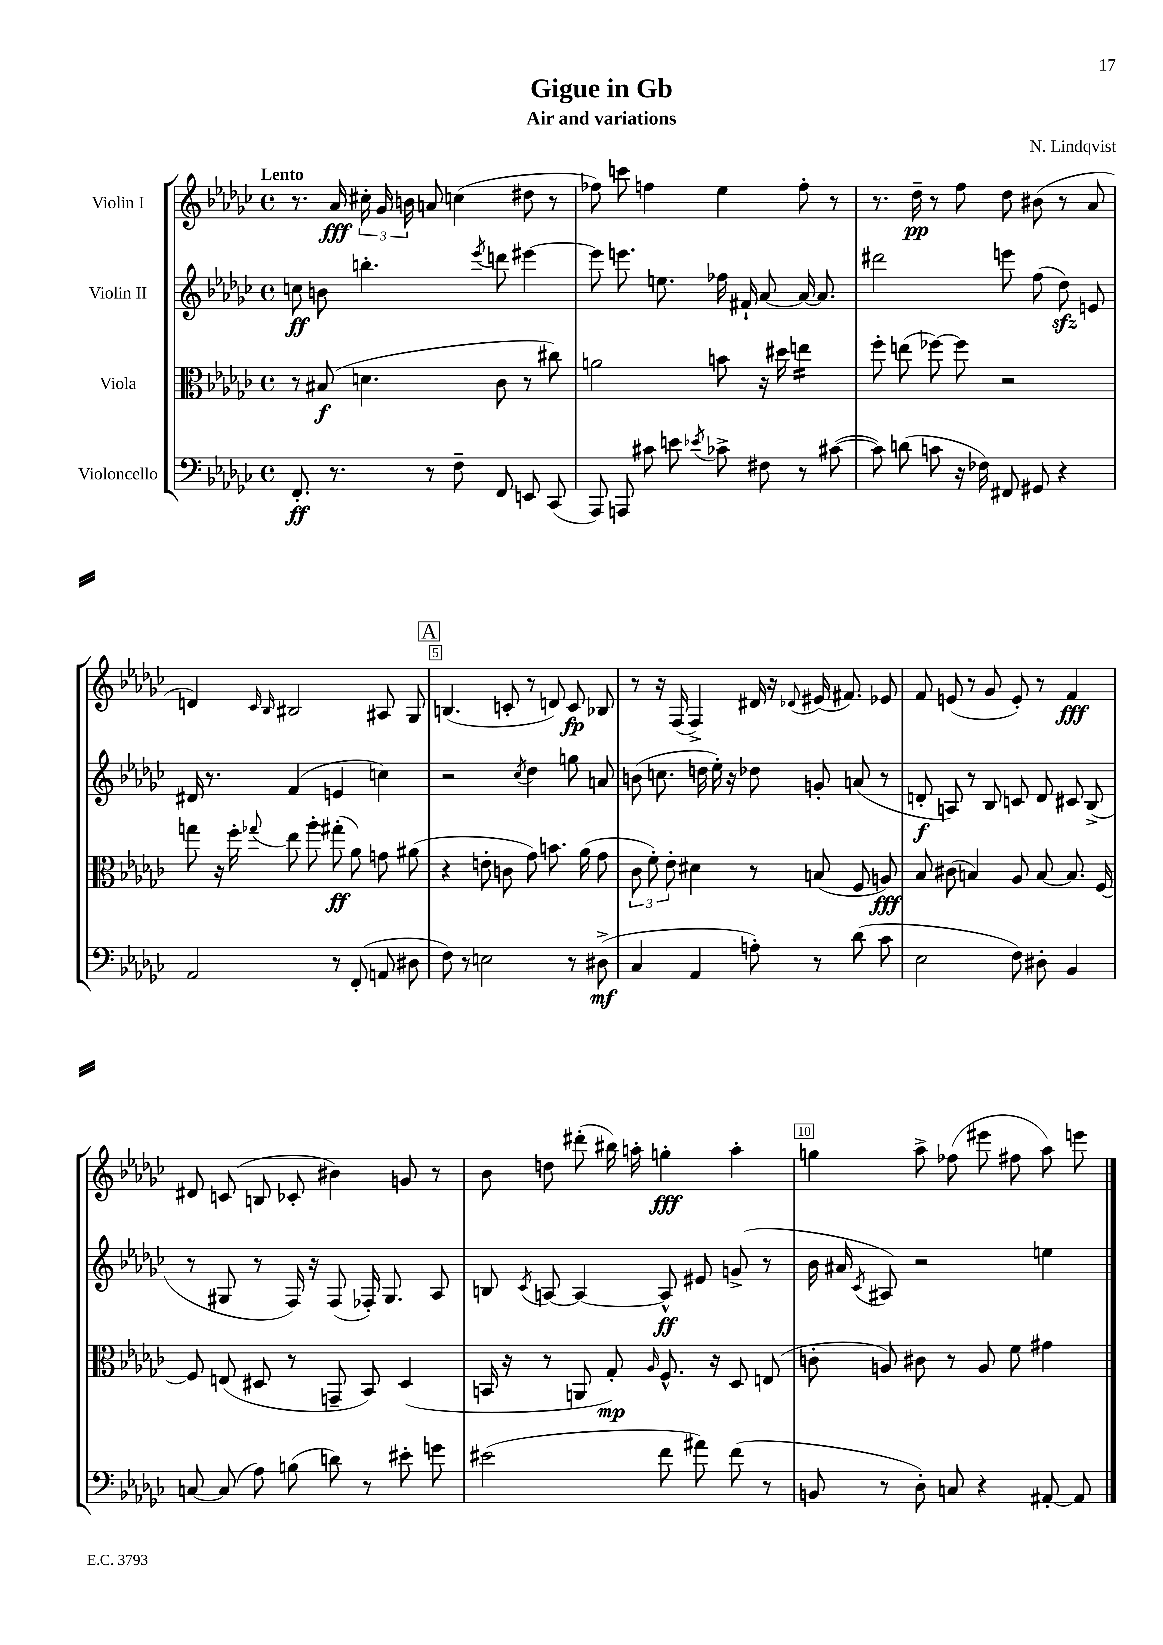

**kern	**dynam	**kern	**dynam	**kern	**dynam	**kern	**dynam
*part4	*part4	*part3	*part3	*part2	*part2	*part1	*part1
*staff4	*staff4	*staff3	*staff3	*staff2	*staff2	*staff1	*staff1
*I"Violoncello	*	*I"Viola	*	*I"Violin II	*	*I"Violin I	*
*clefF4	*	*clefC3	*	*clefG2	*	*clefG2	*
*k[b-e-a-d-g-c-]	*	*k[b-e-a-d-g-c-]	*	*k[b-e-a-d-g-c-]	*	*k[b-e-a-d-g-c-]	*
*M4/4	*	*M4/4	*	*M4/4	*	*M4/4	*
*met(c)	*	*met(c)	*	*met(c)	*	*met(c)	*
=1	=1	=1	=1	=1	=1	=1	=1
!	!	!	!	!	!	!LO:TX:a:B:t=Lento	!
8.FF'/	ff	8r	.	8ccn\	ff	8.r	.
.	.	(8B#X/	f	8bn\	.	.	.
8.r	.	.	.	.	.	16a-/	fff
.	.	4.dn\	.	4.bbn'\	.	24cc#X'\	.
.	.	.	.	.	.	24g-/	.
.	.	.	.	.	.	24bn\	.
8r	.	.	.	.	.	8an/	.
8F~\	.	.	.	.	.	(4ccn\	.
.	.	.	.	8qeee-/	.	.	.
8FF/	.	8c-\	.	8dddn\	.	.	.
8EEn/	.	8r	.	[4eee#X\	.	8dd#X\	.
(8CC-/	.	8cc#X\)	.	.	.	8r	.
=2	=2	=2	=2	=2	=2	=2	=2
8AAA-/)	.	2an\	.	8eee#\]	.	8ff-X\)	.
8AAAn/	.	.	.	8.eeen\	.	8cccn\	.
8c#X\	.	.	.	.	.	4ffn\	.
.	.	.	.	8.een\	.	.	.
8en\	.	.	.	.	.	.	.
8qe-X/	.	.	.	.	.	.	.
8c-X^\	.	8bn\	.	16ff-X\	.	4ee-\	.
.	.	.	.	16f#X`/	.	.	.
8F#X\	.	16r	.	[8a-/	.	.	.
.	.	16dd#X\	.	.	.	.	.
*	*	*tremolo	*	*	*	*	*
8r	.	16een\LL	.	16a-/_	.	8ff'\	.
.	.	16een\	.	8.a-/]	.	.	.
([8c#X\	.	16een\	.	.	.	8r	.
.	.	16een\JJ	.	.	.	.	.
*	*	*Xtremolo	*	*	*	*	*
=3	=3	=3	=3	=3	=3	=3	=3
8c#\])	.	8ff'\	.	2ddd#X\	.	8.r	.
(8dn\	.	(8een\	.	.	.	.	.
.	.	.	.	.	.	16dd-~\	pp
8cn\	.	[8ff-X\)	.	.	.	8r	.
16r	.	8ff-\]	.	.	.	8ff\	.
16F-X\)	.	.	.	.	.	.	.
8FF#X/	.	2r	.	8eeen\	.	8dd-\	.
8GG#X/	.	.	.	(8ff\	.	(8b#X\	.
4r	.	.	.	8dd-zz\)	.	8r	.
.	.	.	.	8en/	.	8a-/	.
!!LO:LB:g=z
=4	=4	=4	=4	=4	=4	=4	=4
2AA-/	.	8ggn\	.	16d#X/	.	4dn/)	.
.	.	.	.	8.r	.	.	.
.	.	16r	.	.	.	.	.
.	.	16ff'\	.	.	.	.	.
.	.	.	.	.	.	16qqc-/	.
.	.	8qqgg-X/	.	.	.	16qqB-/	.
.	.	8ee-\	.	(4f/	.	2B#X/	.
.	.	8aa-'\	.	.	.	.	.
8r	.	(8gg#X'\	ff	4en/	.	.	.
(8FF'/	.	8a-\)	.	.	.	.	.
8AAn/	.	8gn\	.	4ccn\)	.	8A#X/	.
8D#X\	.	(8a#X\	.	.	.	8G-/	.
!!LO:REH:place=s1:t=A
=5	=5	=5	=5	=5	=5	=5	=5
8F\)	.	4r	.	2r	.	(4.Bn/	.
8r	.	.	.	.	.	.	.
2En\	.	8en'\	.	.	.	.	.
.	.	8cn\	.	.	.	8cn'/	.
.	.	.	.	8qcc-/	.	.	.
.	.	8g-\)	.	4dd-\	.	8r	.
.	.	8.bn\	.	.	.	8dn/)	.
8r	.	.	.	8ggn\	.	8c/	fp
.	.	(16a-\	.	.	.	.	.
(8D#X^\	mf	8g-\	.	8an/	.	8B-X/	.
=6	=6	=6	=6	=6	=6	=6	=6
4C-/	.	12c-\	.	(8bn\	.	8r	.
.	.	12f'\)	.	.	.	.	.
.	.	.	.	8.ccn\	.	16r	.
.	.	12e-'\	.	.	.	.	.
.	.	.	.	.	.	(16F/	.
4AA-/	.	4d#X\	.	.	.	4F^/)	.
.	.	.	.	16ddn\	.	.	.
.	.	.	.	16ee-'\)	.	.	.
.	.	.	.	16r	.	.	.
8An'\)	.	8r	.	8dd-X\	.	16d#X/	.
.	.	.	.	.	.	16r	.
.	.	.	.	.	.	8qqd-X/	.
8r	.	(8Bn/	.	8gn'/	.	(16e#X/	.
.	.	.	.	.	.	8.f#X/)	.
(8d-\	.	8F/	.	(8an/	.	.	.
8c-\	.	8An/)	fff	8r	.	8e-X/	.
=7	=7	=7	=7	=7	=7	=7	=7
2E-\	.	8B-/	.	8dn'/	f	8f/	.
.	.	(8c#X\	.	8An/)	.	(8en/	.
.	.	4Bn/)	.	8r	.	8r	.
.	.	.	.	8B-/	.	8g-/	.
8F\)	.	8A-/	.	8cn/	.	8e'/)	.
8D#X'\	.	[8B/	.	8d/	.	8r	.
4BB-/	.	8.B/]	.	8c#X/	.	4f/	fff
.	.	.	.	(8B-^/	.	.	.
.	.	[16F/	.	.	.	.	.
!!LO:LB:g=z
=8	=8	=8	=8	=8	=8	=8	=8
[8Cn/	.	8F/]	.	8r	.	8d#X/	.
(8C/]	.	(8En/	.	8G#X/	.	(8cn/	.
8A-\)	.	8D#X/	.	8r	.	8Bn/	.
(8Bn\	.	8r	.	16F/)	.	8c-X'/	.
.	.	.	.	16r	.	.	.
8dn\)	.	8GGn~/	.	(8F/	.	4b#X\)	.
8r	.	8BB-/)	.	16F-X'/)	.	.	.
.	.	.	.	8.G#/	.	.	.
8e#X'\	.	(4D#/	.	.	.	8gn/	.
8gn\	.	.	.	8A-/	.	8r	.
=9	=9	=9	=9	=9	=9	=9	=9
(2e#X\	.	16BBn/	.	8Bn/	.	8b-\	.
.	.	16r	.	.	.	.	.
.	.	.	.	8qc-/	.	.	.
.	.	8r	.	[8An/	.	8ddn\	.
.	.	8AAn/	.	4A/_	.	(8ddd#X'\	.
.	.	8G-'/)	mp	.	.	16bb#X\)	.
.	.	.	.	.	.	16aan'\	.
.	.	16qqA-/	.	.	.	.	.
8f\	.	8.F^^/	.	8A^^/]	ff	4ggn'\	fff
8a#X\)	.	.	.	8e#X/	.	.	.
.	.	16r	.	.	.	.	.
(8f\	.	8D-/	.	(8gn^/	.	4aa'\	.
8r	.	(8En/	.	8r	.	.	.
=10	=10	=10	=10	=10	=10	=10	=10
8BBn/	.	8cn'\	.	16b-\	.	4ggn\	.
.	.	.	.	16a#X/	.	.	.
.	.	.	.	8qc-/	.	.	.
8r	.	8An/)	.	8A#X/)	.	.	.
8D-'\)	.	8c#X\	.	2r	.	8aa-^\	.
8Cn/	.	8r	.	.	.	(8ff-X\	.
4r	.	8A/	.	.	.	8eee#X\	.
.	.	8f\	.	.	.	8ff#X\	.
[8AA#X'/	.	4g#X\	.	4een\	.	8aa-\)	.
8AA#/]	.	.	.	.	.	8eeen\	.
==	==	==	==	==	==	==	==
*-	*-	*-	*-	*-	*-	*-	*-
